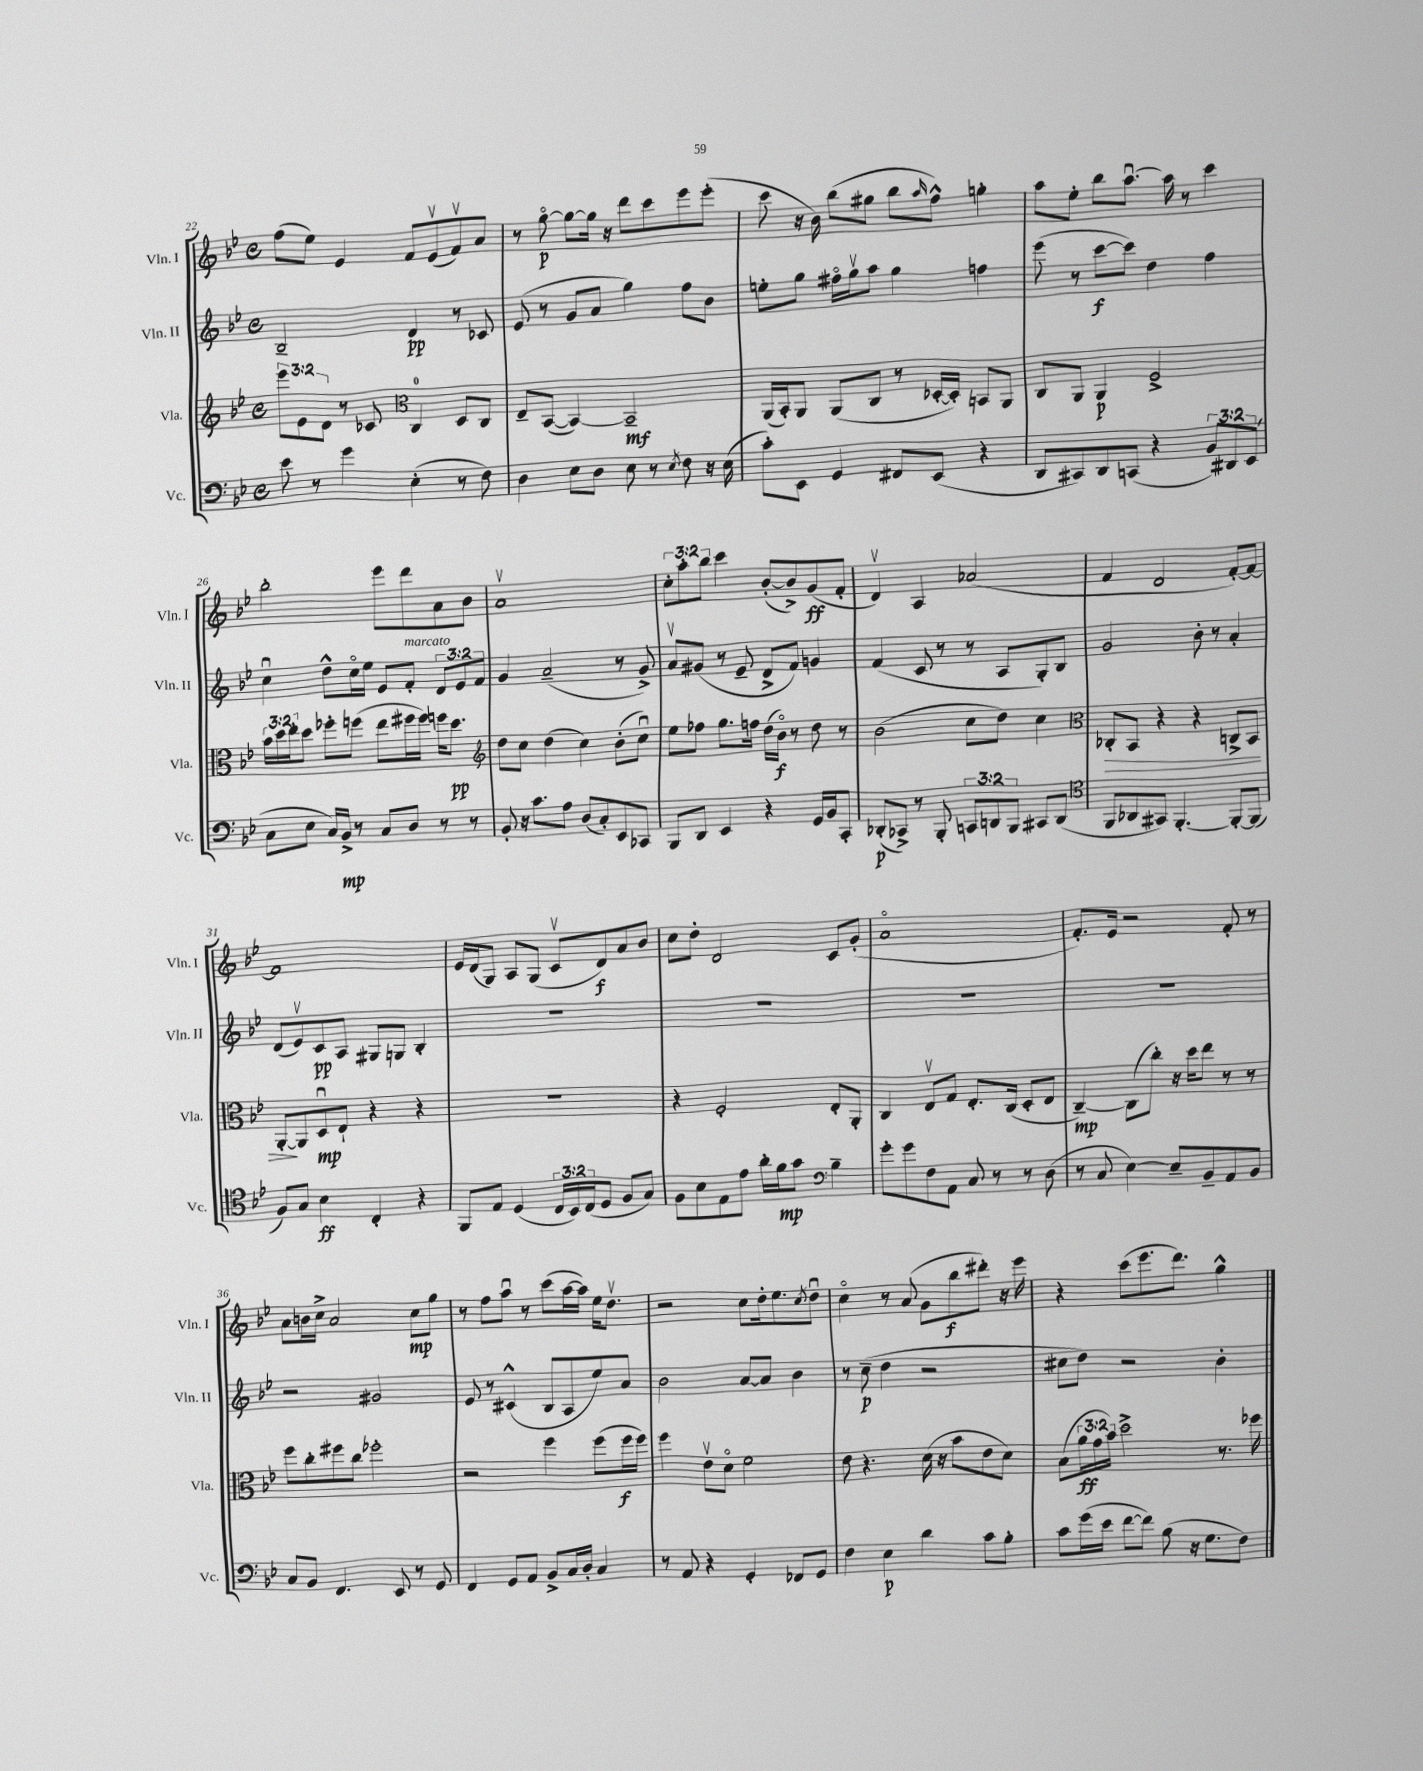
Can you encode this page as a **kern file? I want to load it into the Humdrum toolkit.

**kern	**dynam	**kern	**dynam	**kern	**dynam	**kern	**dynam
*part4	*part4	*part3	*part3	*part2	*part2	*part1	*part1
*staff4	*staff4	*staff3	*staff3	*staff2	*staff2	*staff1	*staff1
*I"Vc.	*	*I"Vla.	*	*I"Vln. II	*	*I"Vln. I	*
*I'Vc.	*	*I'Vla.	*	*I'Vln. II	*	*I'Vln. I	*
*clefF4	*	*clefG2	*	*clefG2	*	*clefG2	*
*k[b-e-]	*	*k[b-e-]	*	*k[b-e-]	*	*k[b-e-]	*
*M4/4	*	*M4/4	*	*M4/4	*	*M4/4	*
*met(c)	*	*met(c)	*	*met(c)	*	*met(c)	*
=22	=22	=22	=22	=22	=22	=22	=22
8e-\	.	12eee-\L	.	2B-~/	.	(8ff\L	.
.	.	12e-\	.	.	.	.	.
8r	.	.	.	.	.	8ee-\J)	.
.	.	12d\J	.	.	.	.	.
4g\	.	8r	.	.	.	4e-/	.
.	.	8c-X/	.	.	.	.	.
*	*	*clefC3	*	*	*	*	*
(4E-'\	.	4C/	.	4d/	pp	8f/L	.
.	.	.	.	.	.	(8e-v/	.
8r	.	8D/L	.	8r	.	8fv/)	.
8F\)	.	8C/J	.	8c-X/	.	8a/J	.
=23	=23	=23	=23	=23	=23	=23	=23
4D\	.	8E-~/L	.	(8e-/	.	8r	.
.	.	([8BB-/J	.	8r	.	[8gg\	p
8E-\L	.	4BB-/_)	.	8g/L	.	8gg\L_	.
8D\J	.	.	.	8a/J	.	16gg\Jk]	.
.	.	.	.	.	.	16r	.
8E-\	.	2BB-~/]	mf	4gg\)	.	8ddd\L	.
8r	.	.	.	.	.	8ccc\	.
8qE-/	.	.	.	.	.	.	.
8F\	.	.	.	8ff\L	.	8eee-\	.
16r	.	.	.	8b-\J	.	(8eee-'\J	.
(16E-\	.	.	.	.	.	.	.
=24	=24	=24	=24	=24	=24	=24	=24
8c'\L)	.	(16AA/LL	.	8een'\L	.	8ccc\	.
.	.	16BB-'/J)	.	.	.	.	.
8EE-\J	.	8AA/J	.	8gg\J	.	16r	.
.	.	.	.	.	.	16b-\)	.
4GG/	.	(8AA/L	.	16ff#X\LL	.	(8bb-\L	.
.	.	.	.	16ggv\J	.	.	.
.	.	8C/J	.	8aa\J	.	8gg#X\J	.
8FF#X/L	.	8r	.	4gg\	.	8bb-\L	.
.	.	.	.	.	.	16qqaa/	.
(8EE-/J	.	[16D-X'/LL	.	.	.	8ff^^\J)	.
.	.	16D-'/JJ])	.	.	.	.	.
4r	.	8BBn/L	.	4ffn\	.	4ggn'\	.
.	.	8AA/J	.	.	.	.	.
=25	=25	=25	=25	=25	=25	=25	=25
8DD/L	.	8C/L	.	(8eee-\	.	8aa\L	.
8CC#X/)	.	8AA/J	.	8r	.	8ee-'\J	.
8DD/	.	4AA/	p	[8ccc\L	f	8bb-\L	.
(8CCn/J	.	.	.	8ccc\J])	.	[8.aau\J	.
4r	.	2F^/	.	4dd\	.	.	.
.	.	.	.	.	.	16aa\]	.
.	.	.	.	.	.	8r	.
12BB-/L)	.	.	.	4ff\	.	4ccc\	.
12DD#X/	.	.	.	.	.	.	.
(12EE-/J	.	.	.	.	.	.	.
!!LO:LB:g=z
=26	=26	=26	=26	=26	=26	=26	=26
8C\L	.	24b-\LL	.	4ccu\	.	2bb-'\	.
.	.	24dd\	.	.	.	.	.
.	.	24ee-'\J	.	.	.	.	.
8E-\J	.	8dd\J	.	.	.	.	.
16C/LL)	.	8ff-X'\L	.	8dd^^\L	.	.	.
16BB-^/JJ	mp	.	.	.	.	.	.
8r	.	(8ffn\J	.	16cc\L	.	.	.
.	.	.	.	16ee-\JJ	.	.	.
8C/L	.	8ee-\L	.	8e-/L	.	8eee-\L	.
!	!	!	!	!LO:TX:a:i:t=marcato	!	!	!
8D/J	.	16ff#X\L	.	8f'/J	.	8ddd\	.
.	.	16ff#\JJ)	.	.	.	.	.
8r	.	16ffn\KL	.	12d/L	.	8a\	.
.	.	8.dd\J	pp	.	.	.	.
.	.	.	.	12e-/	.	.	.
8r	.	.	.	.	.	8b-\J	.
.	.	.	.	12f/J	.	.	.
=27	=27	=27	=27	=27	=27	=27	=27
*	*	*clefG2	*	*	*	*	*
8BB-'/	.	8dd\L	.	4g/	.	1av	.
16r	.	8cc\J	.	.	.	.	.
8.c\L	.	.	.	.	.	.	.
.	.	(4dd\	.	(2a~/	.	.	.
8A\J	.	.	.	.	.	.	.
(8D/L	.	4cc\)	.	.	.	.	.
8C'/)	.	.	.	.	.	.	.
8EE-/	.	(8b-'\L	.	8r	.	.	.
8CC-X/J	.	8ccu\J)	.	8g^/)	.	.	.
=28	=28	=28	=28	=28	=28	=28	=28
8BBB-/L	.	8ee-\L	.	8av/L	.	12cc'\L	.
.	.	.	.	.	.	12aa'\	.
8DD/J	.	8ff-X\J	.	(8g#X/J	.	.	.
.	.	.	.	.	.	12bb-\J	.
4EE-/	.	8.gg\L	.	8r	.	4ccc\	.
.	.	.	.	8e-~/	.	.	.
.	.	16ffn\Jk	.	.	.	.	.
4r	.	(16dd\LL	.	8d^/L	.	([8b-'/L	.
.	.	16b-\JJ)	f	.	.	.	.
.	.	8r	.	8f/J)	.	8b-^/])	.
16GG/LL	.	8dd\	.	4gn/	.	(8g/	ff
16BB-/J	.	.	.	.	.	.	.
8CC'/J	.	8r	.	.	.	8f'/J	.
=29	=29	=29	=29	=29	=29	=29	=29
(8DD-X'/L	p	(2b-\	.	(4f/	.	4dv/)	.
8CC-X^/J)	.	.	.	.	.	.	.
8r	.	.	.	8c/	.	4A/	.
8BBB-'/	.	.	.	8r	.	.	.
12CCn/L	.	8cc\L	.	8r	.	(2a-X/	.
12DDn/	.	.	.	.	.	.	.
.	.	8dd\J)	.	8A/L	.	.	.
12BBB-/J	.	.	.	.	.	.	.
8CC#X/L	.	4cc\	.	8G'/)	.	.	.
(8DD/J	.	.	.	8B-/J	.	.	.
=30	=30	=30	=30	=30	=30	=30	=30
*clefC4	*	*clefC3	*	*	*	*	*
!	!	!	!LO:HP:b	!	!	!	!
8FF/L	.	8C-X'/L	>	2g/	.	4f/	.
8AA-X/	.	8BB-/J	.	.	.	.	.
8GG#X/J)	.	4r	.	.	.	2d/	.
[4.FF'/	.	.	.	.	.	.	.
.	.	4r	.	8b-'\	.	.	.
.	.	.	.	8r	.	.	.
8FF'/L_	.	8Cn^/L	.	4a'/	.	[8f'/L)	.
(8FF/J]	.	8BB-/J	.	.	.	8f/J_	.
!!LO:LB:g=z
=31	=31	=31	=31	=31	=31	=31	=31
8F/L)	.	[8AA'/L	.	(8d/L	.	1f]	.
8G/J	.	8AA/]	]	8e-v/)	.	.	.
4B-\	ff	8Du/	mp	8c/	pp	.	.
.	.	8E-`/J	.	8A/J	.	.	.
4C'/	.	4r	.	8G#X/L	.	.	.
.	.	.	.	8Gn/J	.	.	.
4r	.	4r	.	4B-'/	.	.	.
=32	=32	=32	=32	=32	=32	=32	=32
8FF/L	.	1r	.	1r	.	16e-/LL	.
.	.	.	.	.	.	(16d/J	.
8E-/J	.	.	.	.	.	8G/J)	.
(4D/	.	.	.	.	.	8A/L	.
.	.	.	.	.	.	(8G/J	.
24C/LL	.	.	.	.	.	8cv/L	.
24BB-/)	.	.	.	.	.	.	.
(24C/J	.	.	.	.	.	.	.
8D/J	.	.	.	.	.	8d/)	f
8F/L	.	.	.	.	.	8a/	.
8G/J)	.	.	.	.	.	8b-/J	.
=33	=33	=33	=33	=33	=33	=33	=33
8F\L	.	4r	.	1r	.	8cc\L	.
8B-\	.	.	.	.	.	8dd'\J	.
8E-\	.	2F'/	.	.	.	2d/	.
8e-\J	.	.	.	.	.	.	.
16a'\LL	.	.	.	.	.	.	.
16f\J	mp	.	.	.	.	.	.
8g\J	.	.	.	.	.	.	.
*clefF4	*	*	*	*	*	*	*
4B-~\	.	8E-'/L	.	.	.	8c/L	.
.	.	8AA'/J	.	.	.	(8g'/J	.
=34	=34	=34	=34	=34	=34	=34	=34
8g'\L	.	4C/	.	1r	.	1a	.
8g\	.	.	.	.	.	.	.
8F\	.	8E-v/L	.	.	.	.	.
8AA\J	.	8G/J	.	.	.	.	.
8C/	.	8.E-'/L	.	.	.	.	.
8r	.	.	.	.	.	.	.
.	.	(16C/Jk	.	.	.	.	.
8r	.	8D'/L	.	.	.	.	.
(8D\	.	8E-/J	.	.	.	.	.
=35	=35	=35	=35	=35	=35	=35	=35
8r	.	[4C~/)	mp	1r	.	8.f'/L)	.
8C/	.	.	.	.	.	.	.
.	.	.	.	.	.	16e-/Jk	.
[4E-\)	.	(8C\L]	.	.	.	2r	.
.	.	8cc'\J)	.	.	.	.	.
8E-~/L]	.	16r	.	.	.	.	.
.	.	16dd\KL	.	.	.	.	.
8BB-~/	.	8ee-\J	.	.	.	.	.
8AA/	.	8r	.	.	.	8f'/	.
8BB-/J	.	8r	.	.	.	8r	.
!!LO:LB:g=z
=36	=36	=36	=36	=36	=36	=36	=36
8C/L	.	8ff\L	.	2r	.	8a\L	.
8BB-/J	.	8cc'\	.	.	.	16bn\L	.
.	.	.	.	.	.	16cc^\JJ	.
4.FF/	.	8ff#X\	.	.	.	2a/	.
.	.	8cc\J	.	.	.	.	.
.	.	2ff-X'\	.	2g#X/	.	.	.
8EE-/	.	.	.	.	.	.	.
8r	.	.	.	.	.	8cc\L	mp
8GG/	.	.	.	.	.	8gg\J	.
=37	=37	=37	=37	=37	=37	=37	=37
4FF/	.	2r	.	8e-/	.	8r	.
.	.	.	.	8r	.	8ff\L	.
8GG/L	.	.	.	(4c#X^^/	.	8aau\J	.
8AA/J	.	.	.	.	.	8r	.
8BB-^/L	.	4ff\	.	8B-/L	.	(8ccc\L	.
16C/L	.	.	.	8A/	.	[16aa\L	.
16D'/JJ	.	.	.	.	.	16aa\JJ])	.
4C/	.	(8ff\L	.	8ee-/)	.	16ee-\KL	.
.	.	.	.	.	.	8.ddv\J	.
.	.	16ff\L	f	8a/J	.	.	.
.	.	16ff\JJ)	.	.	.	.	.
=38	=38	=38	=38	=38	=38	=38	=38
8r	.	4ff\	.	2b-\	.	2r	.
8AA/	.	.	.	.	.	.	.
4r	.	8e-v\L	.	.	.	.	.
.	.	8d\J	.	.	.	.	.
4GG'/	.	2f\	.	[8a/L	.	8cc\L	.
.	.	.	.	8a/J]	.	16dd'\k	.
.	.	.	.	.	.	8.ee-\	.
8FF-X/L	.	.	.	4b-\	.	.	.
.	.	.	.	.	.	8qcc/	.
8GG/J	.	.	.	.	.	8ddu\J	.
=39	=39	=39	=39	=39	=39	=39	=39
4F\	.	8e-\	.	8r	.	4cc\	.
.	.	4.r	.	(8cc~\	p	.	.
4E-\	p	.	.	4dd\	.	8r	.
.	.	.	.	.	.	(8a/	.
4d\	.	(16d\	.	2r	.	8g\L	.
.	.	16r	.	.	.	.	.
.	.	8b-\L	.	.	.	8bb-\	f
8c\L	.	8e-\	.	.	.	8ddd#X'\J)	.
8B-'\J	.	8d\J)	.	.	.	16r	.
.	.	.	.	.	.	16eee-\	.
=40	=40	=40	=40	=40	=40	=40	=40
8c\L	.	(8B-\L	.	8cc#X\L	.	4r	.
(16g\L	.	24a\L	ff	8dd\J)	.	.	.
.	.	24g\	.	.	.	.	.
16e-\JJ	.	.	.	.	.	.	.
.	.	24b-\JJ)	.	.	.	.	.
[8f\L	.	2dd^\	.	2r	.	(8ccc\L	.
8f\J])	.	.	.	.	.	8.eee-\	.
(8B-\	.	.	.	.	.	.	.
.	.	.	.	.	.	8.ddd\J)	.
16r	.	.	.	.	.	.	.
8.G\L	.	.	.	.	.	.	.
.	.	8.r	.	4b-'\	.	4gg^^\	.
8F\J)	.	.	.	.	.	.	.
.	.	16ff-X\	.	.	.	.	.
==	==	==	==	==	==	==	==
*-	*-	*-	*-	*-	*-	*-	*-
